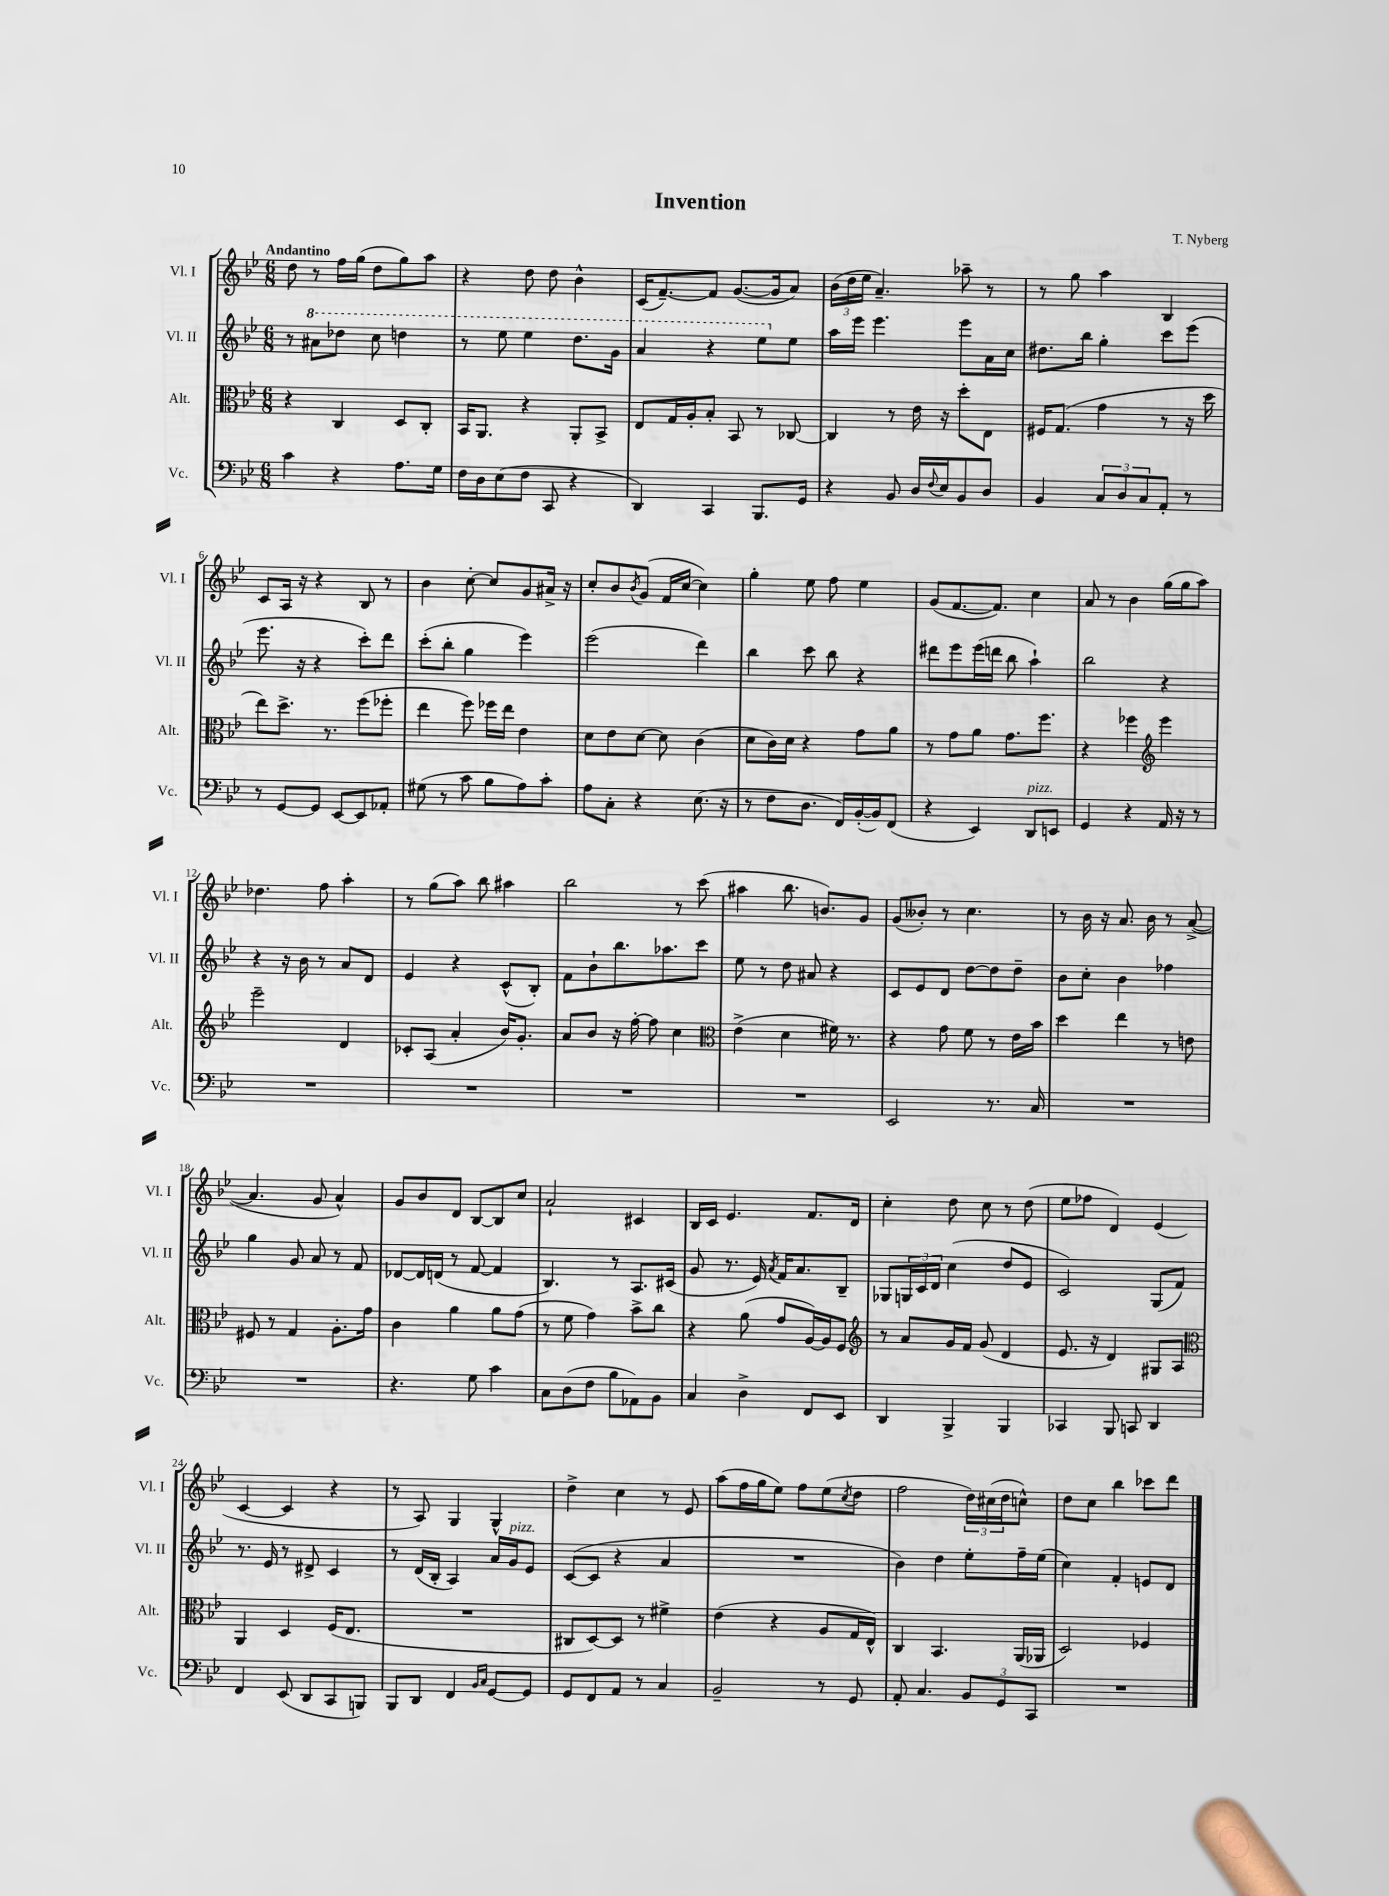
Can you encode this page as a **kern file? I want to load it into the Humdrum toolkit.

**kern	**kern	**kern	**kern
*staff4	*staff3	*staff2	*staff1
*clefF4	*clefC3	*clefG2	*clefG2
*k[b-e-]	*k[b-e-]	*k[b-e-]	*k[b-e-]
*M6/8	*M6/8	*M6/8	*M6/8
4c	4r	8r	8dd
.	.	8aa#	8r
4r	4C	8ddd-	16ff
.	.	.	(16gg
.	.	8ccc	8dd
8.A	8D	4ddd	8gg)
.	8C'	.	8aa
16G	.	.	.
=	=	=	=
16F	16BB-	8r	4r
16D	8.AA	.	.
(8E-	.	8eee-	.
8F	4r	4eee-	8dd
8CC	.	.	8dd
4r	8AA'	8.ddd	4b-^^
.	8BB-^	.	.
.	.	16gg	.
=	=	=	=
4DD)	8E-	4aa	(16c
.	.	.	[8.f~)
.	16G	.	.
.	16A'	.	.
4CC	8B-'	4r	8f]
.	8BB-	.	([8.g
8.BBB-	8r	8eee-	.
.	.	.	16g]
.	[8C-	8ee-	8a)
16GG	.	.	.
=	=	=	=
4r	4C-]	16aa	(24b-
.	.	.	24dd
.	.	16eee-	.
.	.	.	24ee-
.	.	4.eee-	4.a~)
8BB-	8r	.	.
16D	16e-	.	.
8qqF	.	.	.
16E-	16r	.	.
8BB-	8dd'	8eee-	8aa-~
8D	8E-	16a	8r
.	.	16cc	.
=	=	=	=
4BB-	16F#	8.dd#	8r
.	(8.G	.	.
.	.	.	8gg
.	.	16bb-	.
12C	4g	4gg'	4aa
12D	.	.	.
12C	.	.	.
8AA'	8r	8ccc	4B-
8r	16r	(8eee-	.
.	16dd	.	.
=	=	=	=
8r	8ee-)	8.eee-	8c
[8GG	8.dd^	.	16A
.	.	16r	16r
8GG]	.	4r	4r
.	8.r	.	.
[8EE-	.	.	.
8EE-]	(8ff	8ccc')	8B-
8AA-'	8ff-'	8ddd	8r
=	=	=	=
(8G#	4ee-	(8ccc'	4b-
8r	.	8bb-'	.
8c	8ff)	4gg	[8cc'
8B-	16ff-	.	8cc]
.	16ee-	.	.
8A)	4e-	4eee-)	8g
8c'	.	.	16a#^
.	.	.	16r
=	=	=	=
8A	8d	(2eee-	8cc'
8C'	8e-	.	8b-
.	.	.	8qb-
4r	[8d	.	(8g
.	8d]	.	16f
.	.	.	[16cc
(8.E-	(4c	4ddd)	4cc])
16r	.	.	.
=	=	=	=
8r	8d	4bb-	4gg'
8F	16c)	.	.
.	16d	.	.
8.D	4r	8ccc	8ee-
.	.	8bb-	8ff
16FF)	.	.	.
([16BB-'	8g	4r	4ee-
16BB-])	.	.	.
(8FF	8a	.	.
=	=	=	=
4r	8r	8ddd#	(8g
.	8g	8eee-	[8.f
4EE-)	8a	(16eee-	.
.	.	16ddd	8.f])
.	8.g	8bb-	.
8DD	.	4aa`)	4cc
.	8.ff	.	.
8EE	.	.	.
=	=	=	=
4GG	4r	2bb-	8a
.	.	.	8r
4r	4ff-	.	4b-
*	*clefG2	*	*
16AA	4eee-	4r	(16gg
16r	.	.	16gg
8r	.	.	8aa)
=	=	=	=
2.r	2eee-~	4r	4.dd-
.	.	16r	.
.	.	16b-	.
.	.	8r	8ff
.	4d	8a	4aa'
.	.	8d	.
=	=	=	=
2.r	8c-'	4e-	8r
.	(8A	.	(8gg
.	4a'	4r	8aa)
.	.	.	8bb-
.	16b-)	(8c^^	4aa#
.	8.g'	.	.
.	.	8B-')	.
=	=	=	=
2.r	8a	8f	2bb-
.	8b-	8b-`	.
.	16r	8.bb-	.
.	[16ff'	.	.
.	8ff]	.	.
.	.	8.aa-	.
.	4cc	.	8r
.	.	8ccc	(8ccc
=	=	=	=
*	*clefC3	*	*
2.r	(4e-^	8ee-	4aa#
.	.	8r	.
.	4d	8dd	8.bb-
.	.	8a#	.
.	.	.	8.b)
.	16f#)	4r	.
.	8.r	.	.
.	.	.	8g
=	=	=	=
2EE-	4r	8c	(8g
.	.	8e-	8b--')
.	8g	8d	8r
.	8f	[8dd	4.cc
8.r	8r	8dd]	.
.	16e-	8dd~	.
16C	16b-	.	.
=	=	=	=
2.r	4dd	8b-	8r
.	.	8cc'	16b-
.	.	.	16r
.	4ee-	4b-	8.a
.	.	.	16b-
.	8r	4ff-	8r
.	8e	.	([8a^
=	=	=	=
2.r	8F#	4gg	4.a]
.	8r	.	.
.	4G	8g	.
.	.	8a	8g
.	8.A'	8r	4a^^)
.	.	8f	.
.	16g	.	.
=	=	=	=
4.r	4c	[8d-	8g
.	.	16d-]	8b-
.	.	(16d	.
.	4a	8r	8d
8G	.	[8f	[8B-
4c	8a	4f]	8B-]
.	(8g	.	8cc
=	=	=	=
8C	8r	4.B-)	2a`
(8D	8f	.	.
8F	4g)	.	.
8B-	.	8r	.
8AA-)	8b-^	8.A	4c#
8BB-	8cc	.	.
.	.	(16c#	.
=	=	=	=
4C	4r	8g	16B-
.	.	.	16c
.	.	8.r	4.e-
4D^	(8a	.	.
.	.	16e-)	.
.	.	8qa	.
.	8g	16f	.
.	.	8.a	.
8FF	[16A)	.	8.f
.	16A]	.	.
8EE-	8F	8B-~	.
.	.	.	16d
=	=	=	=
*	*clefG2	*	*
4DD	8r	8G-	4cc'
.	8a	24G	.
.	.	24c	.
.	.	24d	.
4BBB-^	16g	(4cc	8dd
.	16f	.	.
.	(8g	.	8cc
4BBB-	4d	8dd	8r
.	.	8e-	(8dd
=	=	=	=
4CC-	8.e-	2c)	8ee-
.	.	.	8ff-
.	16r	.	.
8BBB-	4d)	.	4d)
8CC	.	.	.
4DD	8G#	(8G	(4e-
.	8A	8f)	.
=	=	=	=
*	*clefC3	*	*
4FF	4AA	8.r	[4c
.	.	16e-	.
(8EE-	4D	8r	4c]
8DD	.	8d#^	.
8CC	(16F	4c	4r
.	8.E-	.	.
8BBB)	.	.	.
=	=	=	=
8BBB-	2.r	8r	8r
8DD	.	(16d	8A)
.	.	16B-'	.
4FF	.	4A)	4G
16qqBB-	.	.	.
16qqC	.	.	.
[8GG	.	16a	4G^^
.	.	16g	.
8GG]	.	8e-	.
=	=	=	=
8GG	8C#	([8c	4dd^
8FF	[8D)	8c]	.
8AA	8D]	4r	4cc
8r	8r	.	.
4C	4f#^	4a	8r
.	.	.	8e-
=	=	=	=
2BB-~	(4e-	2.r	(8aa
.	.	.	16ff
.	.	.	16gg
.	4r	.	8ee-)
.	.	.	8ff
8r	8A	.	(8ee-
.	.	.	8qcc
8GG	16G	.	8dd
.	16E-^^)	.	.
=	=	=	=
8AA'	4C	4b-)	2ff
4.C	.	.	.
.	4.BB-	4dd	.
12BB-	.	8ee-'	24dd)
.	.	.	(24cc#
12GG	.	.	24dd
.	(16AA	16ff~	8cc^^)
12CC	.	.	.
.	16AA-	(16ee-	.
=	=	=	=
2.r	2D)	4cc)	8dd
.	.	.	8cc
.	.	4f'	4bb-
.	4F-	8e	8ccc-
.	.	8d	8ddd
==	==	==	==
*-	*-	*-	*-
